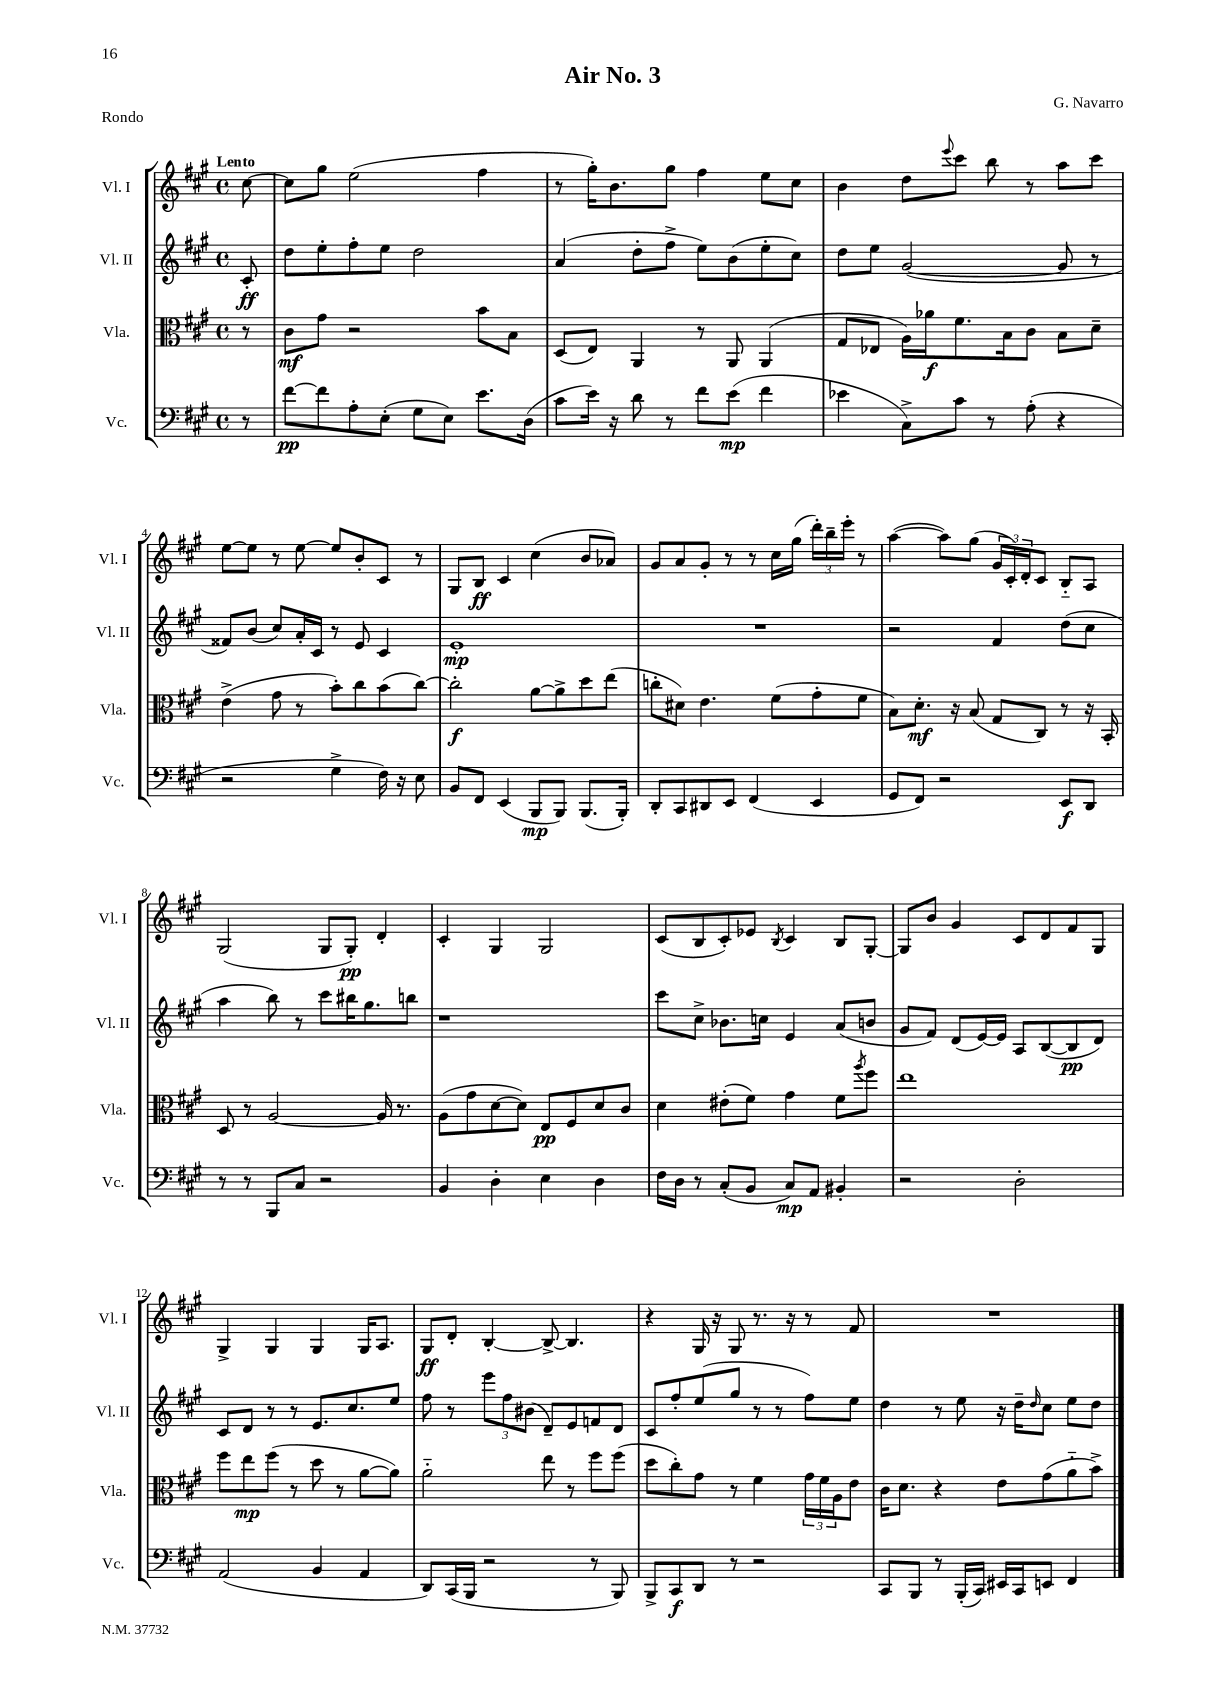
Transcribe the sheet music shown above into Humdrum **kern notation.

**kern	**kern	**kern	**kern
*staff4	*staff3	*staff2	*staff1
*clefF4	*clefC3	*clefG2	*clefG2
*k[f#c#g#]	*k[f#c#g#]	*k[f#c#g#]	*k[f#c#g#]
*M4/4	*M4/4	*M4/4	*M4/4
*met(c)	*met(c)	*met(c)	*met(c)
8r	8r	8c#'/	[8cc#\
=	=	=	=
[8f#\L	8c#\L	8dd\L	8cc#\]L
8f#\]	8g#\J	8ee'\	8gg#\J
8A'\	2r	8ff#'\	(2ee\
(8E'\J	.	8ee\J	.
8G#\L	.	2dd\	.
8E\J)	.	.	.
8.e\L	8b\L	.	4ff#\
.	8B\J	.	.
(16D\Jk	.	.	.
=	=	=	=
8c#\L	(8D/L	(4a/	8r
16e\Jk)	8E/J)	.	16gg#'\LK)
16r	.	.	8.b\
8d\	4AA/	8dd'\L	.
8r	.	8ff#^\J	8gg#\J
8f#\L	8r	8ee\L)	4ff#\
(8e\J	8AA/	(8b\	.
4f#\	(4AA/	8ee'\	8ee\L
.	.	8cc#\J)	8cc#\J
=	=	=	=
4e-\	8G#/L	8dd\L	4b\
.	8E-/J	8ee\J	.
8C#^\L)	16A\LL)	([2g#/	8dd\L
.	16a-\J	.	.
.	.	.	8qqeee/
8c#\J	8.f#\	.	8ccc#\J
8r	.	.	8bb\
.	16B\k	.	.
(8A'\	8c#\J	.	8r
4r	8B\L	8g#/]	8aa\L
.	8d~\J	8r	8ccc#\J
=	=	=	=
2r	(4e^\	8f##/L)	[8ee\L
.	.	(8b/J	8ee\]J
.	8g#\	8cc#/L)	8r
.	8r	16a'/L	[8ee\
.	.	16c#/JJ	.
4G#^\	8b'\L)	8r	8ee/]L
.	8cc#\	8e/	8b'/
16F#\)	(8b\	4c#/	8c#/J
16r	.	.	.
8E\	[8cc#\J)	.	8r
=	=	=	=
8BB/L	2cc#'\]	1e'	8G#/L
8FF#/J	.	.	8B/J
(4EE/	.	.	4c#/
8BBB/L	[8a\L	.	(4cc#\
8BBB/J)	8a^\]	.	.
(8.BBB/L	8dd\	.	8b/L
.	(8ee\J	.	8a-/J)
16BBB'/Jk)	.	.	.
=	=	=	=
8DD'/L	8cc'\L	1r	8g#/L
8CC#/	8d#\J)	.	8a/
8DD#/	4.e\	.	8g#'/J
8EE/J	.	.	8r
(4FF#/	.	.	8r
.	(8f#\L	.	16cc#\LL
.	.	.	(16gg#\JJ
4EE/	8g#'\	.	24ddd'\LL)
.	.	.	24bb~\
.	.	.	24eee'\JJ
.	8f#\J	.	8r
=	=	=	=
8GG#/L	8B\L)	2r	([4aa\
8FF#/J)	8.d'\J	.	.
2r	.	.	8aa\]L)
.	16r	.	.
.	(8B/	.	(8gg#\J
.	8G#/L	4f#/	24g#/LL
.	.	.	24c#'/)
.	.	.	24d'/J
.	8C#/J)	.	8c#/J
8EE/L	8r	(8dd\L	8B'~/L
8DD/J	16r	8cc#\J	8A/J
.	16BB'/	.	.
=	=	=	=
8r	8D/	4aa\	(2G#/
8r	8r	.	.
8BBB/L	[2A/	8bb\)	.
8C#/J	.	8r	.
2r	.	8ccc#\L	8G#/L
.	.	16bb#\K	8G#'/J)
.	.	8.gg#\	.
.	16A/]	.	4d'/
.	8.r	.	.
.	.	8bb\J	.
=	=	=	=
4BB/	(8A\L	1r	4c#'/
.	8g#\	.	.
4D'\	[8d\	.	4G#/
.	8d\]J)	.	.
4E\	8E/L	.	2G#/
.	8F#/	.	.
4D\	8d/	.	.
.	8c#/J	.	.
=	=	=	=
16F#\LL	4d\	8ccc#\L	(8c#/L
16D\JJ	.	.	.
8r	.	8cc#^\J	8B/
(8C#'/L	(8e#'\L	8.b-\L	8c#'/)
8BB/J	8f#\J)	.	8e-/J
.	.	16cc\Jk	.
.	.	.	8qB/
8C#/L)	4g#\	4e/	4c#/
8AA/J	.	.	.
4BB#'/	8f#\L	(8a/L	8B/L
.	8qaa/	.	.
.	8ff#\J	8b/J	[8G#'/J
=	=	=	=
2r	1ee	8g#/L	8G#/]L
.	.	8f#/J)	8b/J
.	.	(8d/L	4g#/
.	.	[16e/L)	.
.	.	16e/]JJ	.
2D'\	.	8A/L	8c#/L
.	.	([8B/	8d/
.	.	8B/]	8f#/
.	.	8d/J)	8G#/J
=	=	=	=
(2AA/	8ff#\L	8c#/L	4G#^/
.	8ee\	8d/J	.
.	(8ff#\J	8r	4G#/
.	8r	8r	.
4BB/	8dd\	8.e/L	4G#/
.	8r	.	.
.	.	8.cc#/	.
4AA/	[8a\L	.	16G#/LK
.	.	.	8.A/J
.	8a\]J)	8ee/J	.
=	=	=	=
8DD/L)	2a'~\	8ff#\	8G#/L
(16CC#/L	.	8r	8d'/J
16BBB/JJ	.	.	.
2r	.	12eee\L	[4B'/
.	.	12ff#\	.
.	.	(12b#\J	.
.	8ee\	8d~/L)	8B^/_
.	8r	8e/	4.B/]
8r	8ff#\L	8f/	.
8BBB/)	(8ff#\J	8d/J	.
=	=	=	=
8BBB^/L	8dd\L	8c#/L	4r
8CC#/	8cc#'\)	8ff#'/	.
8DD/J	8g#\J	(8ee/	16G#/
.	.	.	16r
8r	8r	8gg#/J	8G#/
2r	4f#\	8r	8.r
.	.	8r	.
.	.	.	16r
.	24g#\LL	8ff#\L)	8r
.	24f#\	.	.
.	24A\J	.	.
.	8e\J	8ee\J	8f#/
=	=	=	=
8CC#/L	16c#\LK	4dd\	1r
.	8.d\J	.	.
8BBB/J	.	.	.
8r	4r	8r	.
(16BBB'/LL	.	8ee\	.
16CC#/JJ)	.	.	.
16EE#/LL	8e\L	16r	.
16CC#/J	.	16dd~\LK	.
.	.	16qqdd/	.
8EE/J	(8g#\	8cc#\J	.
4FF#/	8a'~\	8ee\L	.
.	8b^\J)	8dd\J	.
==	==	==	==
*-	*-	*-	*-
